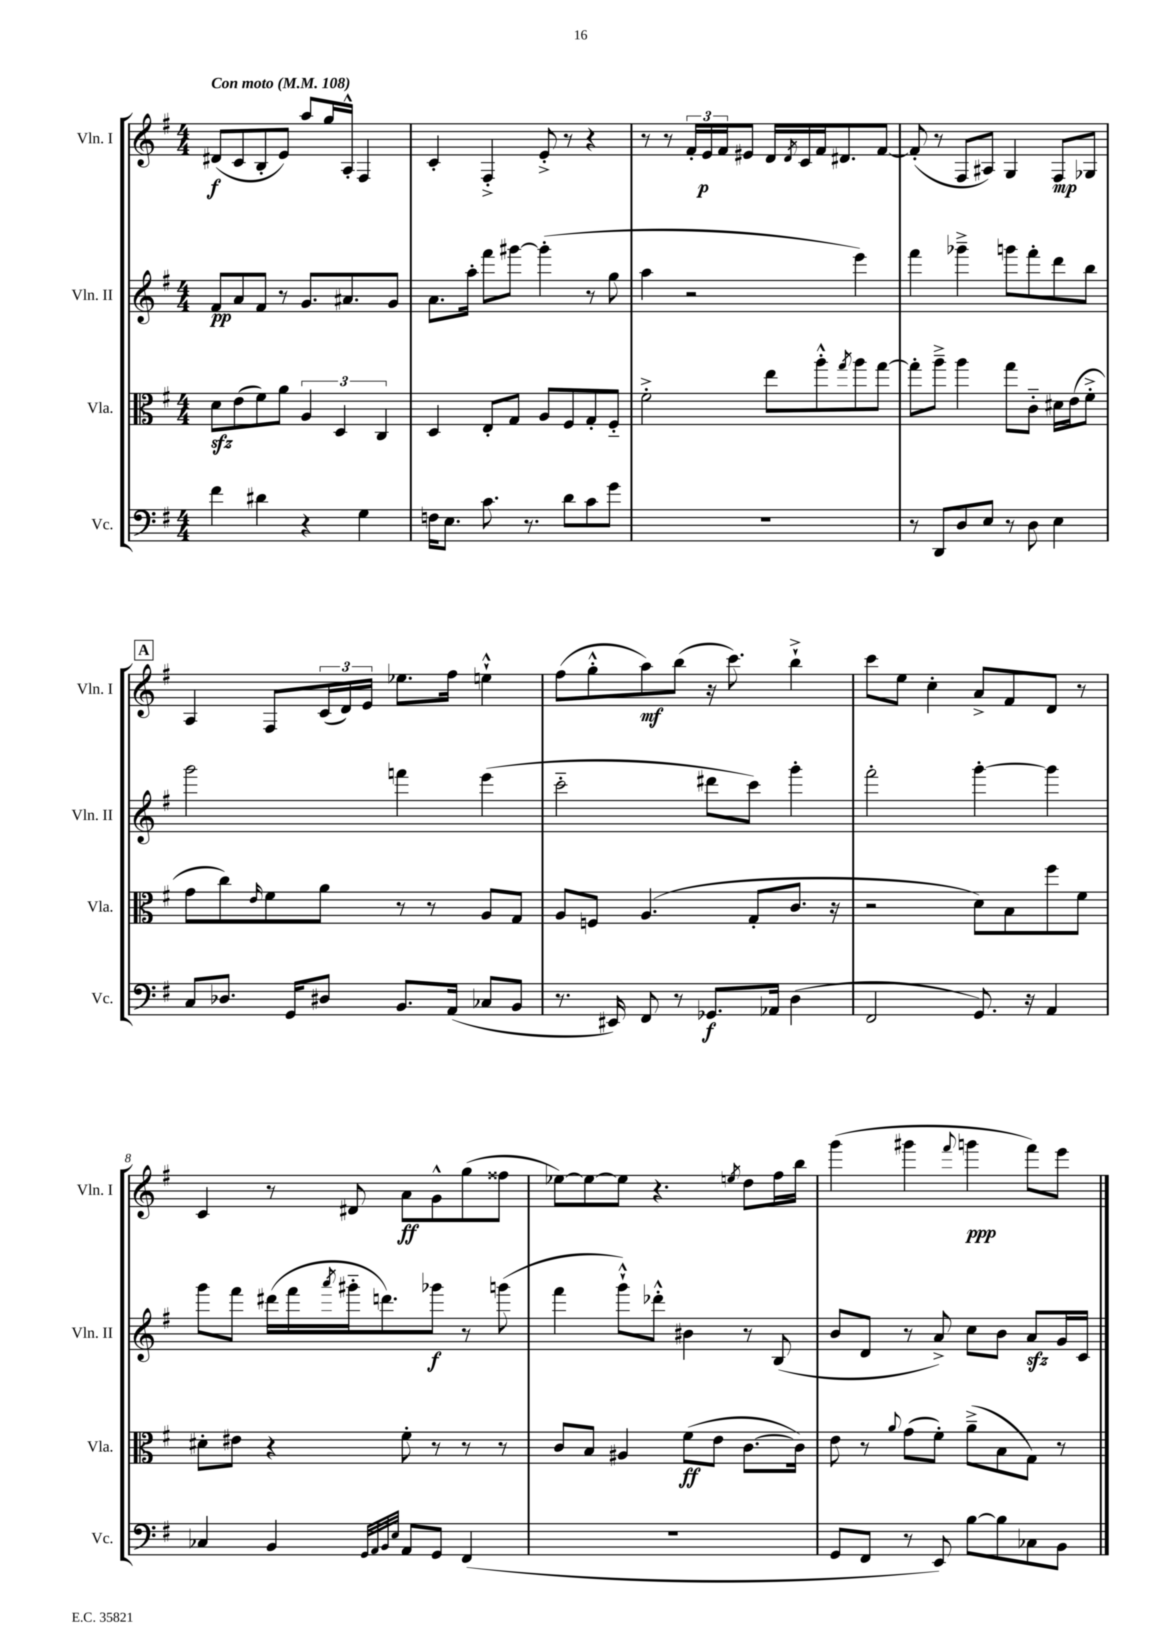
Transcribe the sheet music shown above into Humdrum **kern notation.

**kern	**kern	**kern	**kern
*staff4	*staff3	*staff2	*staff1
*clefF4	*clefC3	*clefG2	*clefG2
*k[f#]	*k[f#]	*k[f#]	*k[f#]
*M4/4	*M4/4	*M4/4	*M4/4
*MM108	*MM108	*MM108	*MM108
4f#	8d	8f#	(8d#
.	(8e	8a	8c
4d#	8f#)	8f#	8B'
.	8a	8r	8e)
4r	6A	8.g	8aa
.	.	.	16gg
.	6D	.	.
.	.	8.a#	16A'^^
4G	.	.	4F#
.	6C	.	.
.	.	8g	.
=	=	=	=
16F	4D	8.a	4c'
8.E	.	.	.
.	.	16aa'	.
8.c	8E'	8fff#	4F#'^
.	8G	[8ggg#	.
8.r	.	.	.
.	8A	(4ggg#']	8e'^
8d	8F#	.	8r
8c	8G'	8r	4r
8g	8F#'~	8gg	.
=	=	=	=
1r	2f#'^	4aa	8r
.	.	.	8r
.	.	2r	24f#'
.	.	.	24e
.	.	.	24f#
.	.	.	8e#
.	8ee	.	16d
.	.	.	8qd
.	.	.	16c
.	8aa'^^	.	16f#
.	.	.	8.d#
.	8qgg	.	.
.	8aa	4eee)	.
.	[8gg	.	[8f#
=	=	=	=
8r	8gg']	4fff#	(8f#']
8DD	8aa~^	.	8r
8D	4aa	4ggg-~^	8F#
8E	.	.	8A#)
8r	8gg	8ggg	4G
8D	8c'~	8fff#'	.
4E	16d#	8ddd	8F#
.	(16e	.	.
.	8f#'^	8bb	8G-
=	=	=	=
8C	8g	2ggg	4A
8.D-	8cc)	.	.
.	16qqe	.	.
.	8f#	.	8F#
16GG	.	.	.
8D#	8a	.	(24c
.	.	.	24d)
.	.	.	24e
8.BB	8r	4fff	8.ee-
.	8r	.	.
(16AA	.	.	16ff#
8C-	8A	(4eee	4ee`^^
8BB	8G	.	.
=	=	=	=
8.r	8A	2ccc'~	(8ff#
.	8F	.	8gg'^^
16EE#)	.	.	.
8FF#	(4.A	.	8aa)
8r	.	.	(8bb
8.GG-	.	8ddd#	16r
.	.	.	8.ccc)
.	8G'	8ccc)	.
16AA-	.	.	.
(4D	8.c	4ggg'	4bb`^
.	16r	.	.
=	=	=	=
2FF#	2r	2fff#'	8ccc
.	.	.	8ee
.	.	.	4cc'
8.GG)	8d)	[4ggg'	8a^
.	8B	.	8f#
16r	.	.	.
4AA	8ff#	4ggg]	8d
.	8f#	.	8r
=	=	=	=
4C-	8d#'	8ggg	4c
.	8e#	8fff#	.
4BB	4r	(16ddd#	8r
.	.	16fff#	.
.	.	8qaaa	.
.	.	16ggg#'~	8d#
.	.	8.ddd)	.
32qqGG	.	.	.
32qqAA	.	.	.
32qqBB	.	.	.
32qqE	.	.	.
8AA	8f#'	.	8a
8GG	8r	8ggg-	8g^^
(4FF#	8r	8r	(8gg
.	8r	(8ggg	8ff##
=	=	=	=
1r	8c	4fff#	[8ee-)
.	8B	.	8ee-_
.	4A#	8ggg`^^)	8ee-]
.	.	8ddd-'^^	4.r
.	(8f#	4b#	.
.	8e	.	.
.	.	.	8qee
.	[8.c	8r	8dd
.	.	(8B	16ff#
.	16c])	.	16bb
=	=	=	=
8GG	8e	8b	(4ggg
8FF#	8r	8d	.
.	8qqa	.	.
8r	(8g	8r	4ggg#
8EE)	8f#')	8a^)	.
.	.	.	8qqfff#
[8B	(8a~^	8cc	4ggg
8B]	8B	8b	.
8C-	8G)	8a	8fff#)
8BB	8r	16g	8eee
.	.	16c	.
==	==	==	==
*-	*-	*-	*-
